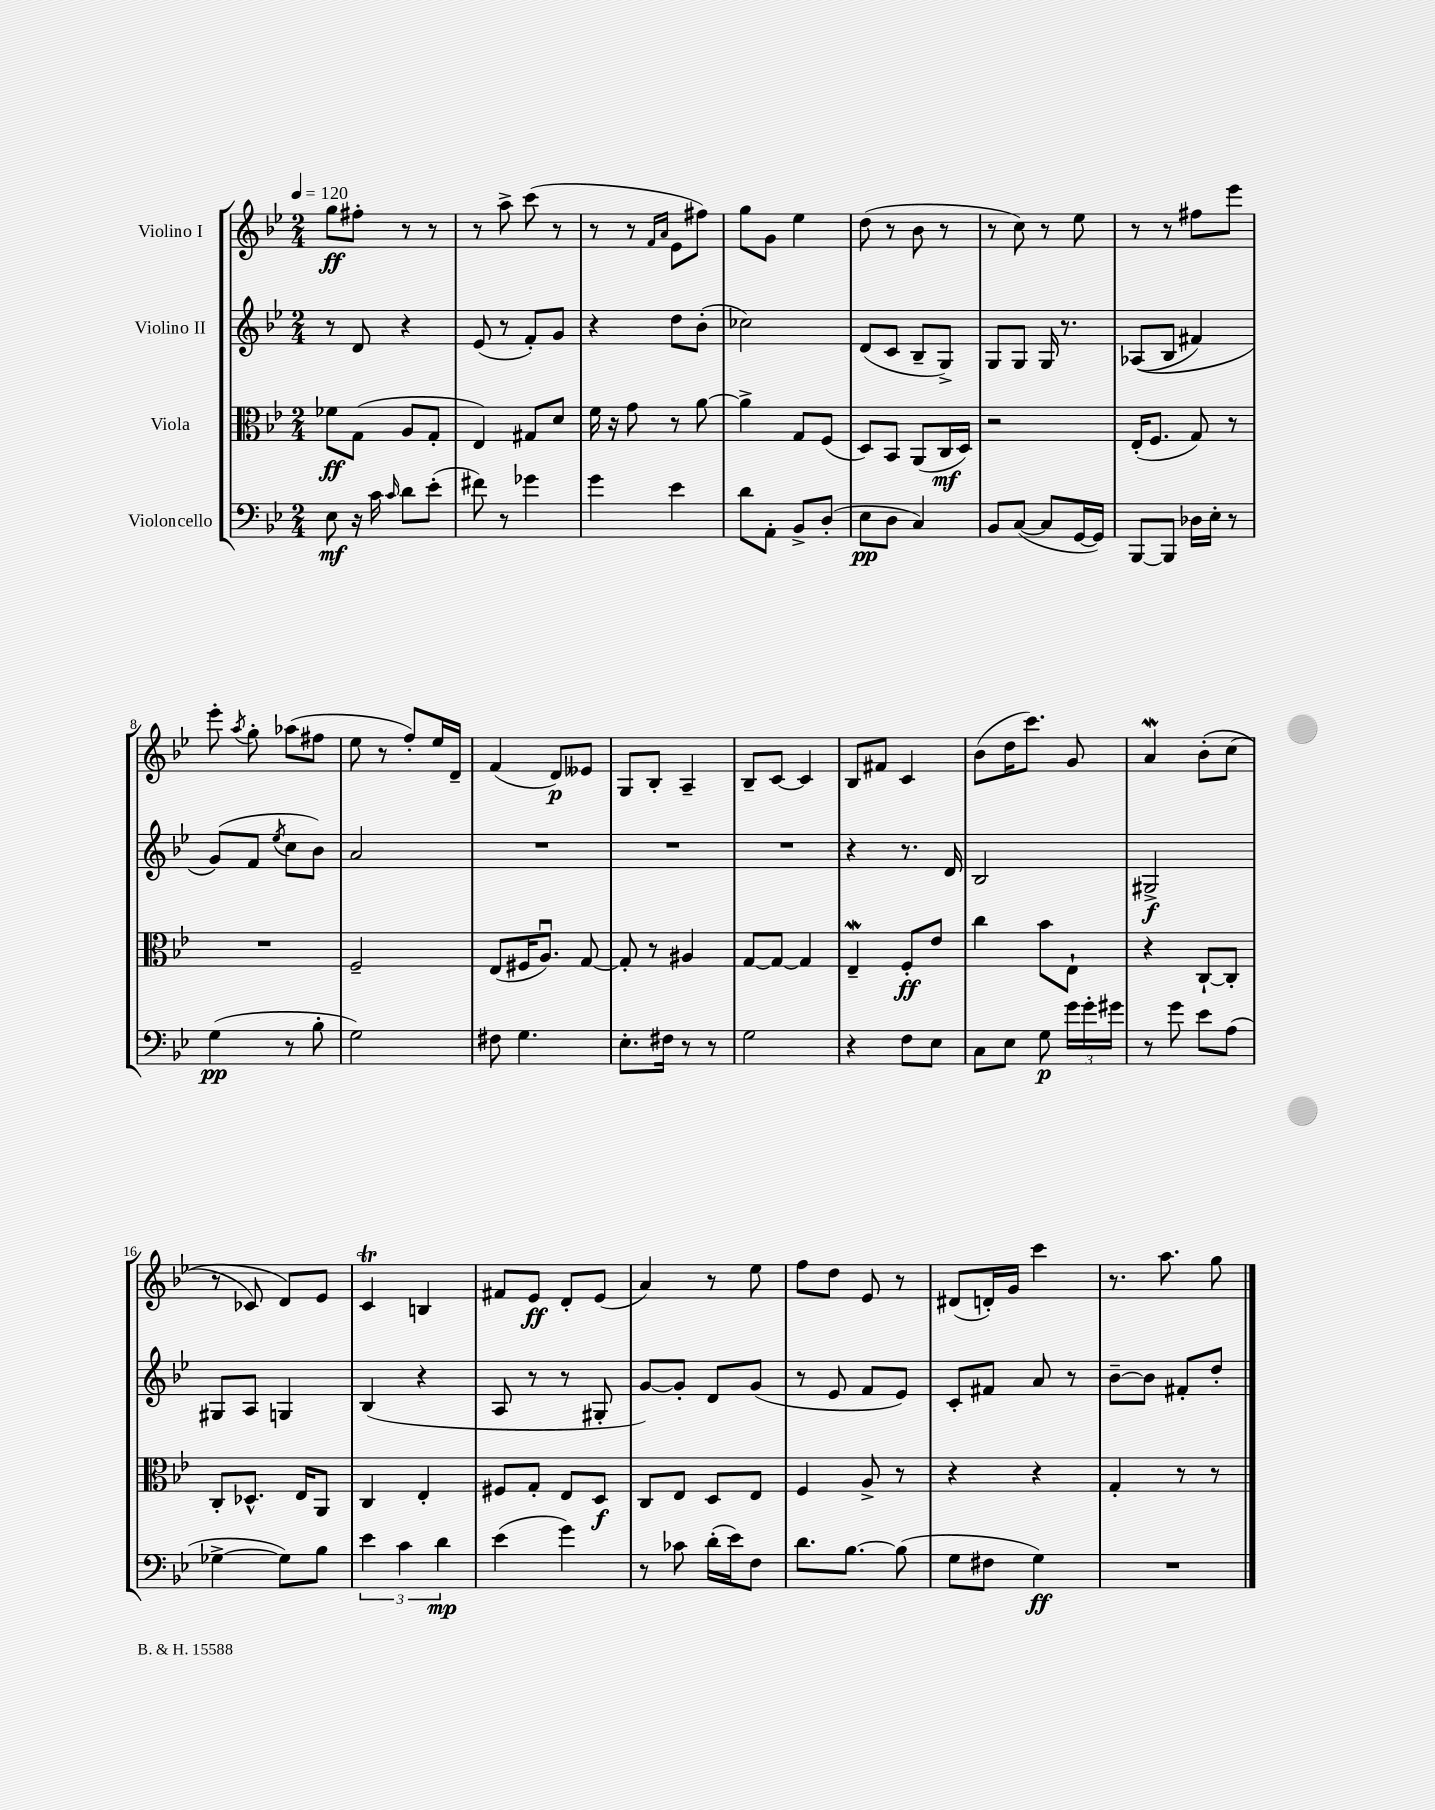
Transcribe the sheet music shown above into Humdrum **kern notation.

**kern	**dynam	**kern	**dynam	**kern	**dynam	**kern	**dynam
*part4	*part4	*part3	*part3	*part2	*part2	*part1	*part1
*staff4	*staff4	*staff3	*staff3	*staff2	*staff2	*staff1	*staff1
*I"Violoncello	*	*I"Viola	*	*I"Violino II	*	*I"Violino I	*
*clefF4	*	*clefC3	*	*clefG2	*	*clefG2	*
*k[b-e-]	*	*k[b-e-]	*	*k[b-e-]	*	*k[b-e-]	*
*M2/4	*	*M2/4	*	*M2/4	*	*M2/4	*
*MM120	*	*MM120	*	*MM120	*	*MM120	*
=1	=1	=1	=1	=1	=1	=1	=1
8E-\	mf	8f-X\L	ff	8r	.	8gg\L	ff
16r	.	(8G\J	.	8d/	.	8ff#X'\J	.
16c\	.	.	.	.	.	.	.
16qqc/	.	.	.	.	.	.	.
8d\L	.	8A/L	.	4r	.	8r	.
(8e-'\J	.	8G'/J	.	.	.	8r	.
=2	=2	=2	=2	=2	=2	=2	=2
8f#X\)	.	4E-/)	.	(8e-/	.	8r	.
8r	.	.	.	8r	.	8aa^\	.
4g-X\	.	8G#X/L	.	8f'/L)	.	(8ccc\	.
.	.	8d/J	.	8g/J	.	8r	.
=3	=3	=3	=3	=3	=3	=3	=3
4g\	.	16f\	.	4r	.	8r	.
.	.	16r	.	.	.	.	.
.	.	8g\	.	.	.	8r	.
.	.	.	.	.	.	16qqf/LL	.
.	.	.	.	.	.	16qqa/JJ	.
4e-\	.	8r	.	8dd\L	.	8e-\L	.
.	.	[8a\	.	(8b-'\J	.	8ff#X\J)	.
=4	=4	=4	=4	=4	=4	=4	=4
8d\L	.	4a^\]	.	2cc-X\)	.	8gg\L	.
8AA'\J	.	.	.	.	.	8g\J	.
8BB-^/L	.	8G/L	.	.	.	4ee-\	.
(8D'/J	.	(8F/J	.	.	.	.	.
=5	=5	=5	=5	=5	=5	=5	=5
8E-\L	pp	8D/L)	.	(8d/L	.	(8dd\	.
8D\J	.	8BB-/J	.	8c/J	.	8r	.
4C/)	.	(8AA/L	.	8B-~/L	.	8b-\	.
.	.	16C/L	mf	8G^/J)	.	8r	.
.	.	16D/JJ)	.	.	.	.	.
=6	=6	=6	=6	=6	=6	=6	=6
8BB-/L	.	2r	.	8G/L	.	8r	.
([8C/J	.	.	.	8G/J	.	8cc\)	.
8C/L]	.	.	.	16G/	.	8r	.
.	.	.	.	8.r	.	.	.
[16GG/L	.	.	.	.	.	8ee-\	.
16GG/JJ])	.	.	.	.	.	.	.
=7	=7	=7	=7	=7	=7	=7	=7
[8BBB-/L	.	(16E-'/KL	.	((8A-X/L	.	8r	.
.	.	8.F/J	.	.	.	.	.
8BBB-/J]	.	.	.	8B-/J	.	8r	.
16D-X\LL	.	8G/)	.	4f#X/)	.	8ff#X\L	.
16E-'\JJ	.	.	.	.	.	.	.
8r	.	8r	.	.	.	8eee-\J	.
!!LO:LB:g=z
=8	=8	=8	=8	=8	=8	=8	=8
(4G\	pp	2r	.	(8g/L)	.	8eee-'\	.
.	.	.	.	.	.	8qaa/	.
.	.	.	.	8f/J	.	8gg'\	.
.	.	.	.	8qee-/	.	.	.
8r	.	.	.	8cc\L	.	(8aa-X\L	.
8B-'\	.	.	.	8b-\J)	.	8ff#X\J	.
=9	=9	=9	=9	=9	=9	=9	=9
2G\)	.	2F~/	.	2a/	.	8ee-\	.
.	.	.	.	.	.	8r	.
.	.	.	.	.	.	8ff'/L)	.
.	.	.	.	.	.	16ee-/L	.
.	.	.	.	.	.	16d~/JJ	.
=10	=10	=10	=10	=10	=10	=10	=10
8F#X\	.	(8E-/L	.	2r	.	(4f/	.
4.G\	.	16F#X/K	.	.	.	.	.
.	.	8.Au/J)	.	.	.	.	.
.	.	.	.	.	.	8d/L)	p
.	.	[8G/	.	.	.	8e--X/J	.
=11	=11	=11	=11	=11	=11	=11	=11
8.E-'\L	.	8G'/]	.	2r	.	8G/L	.
.	.	8r	.	.	.	8B-'/J	.
16F#X\Jk	.	.	.	.	.	.	.
8r	.	4A#X/	.	.	.	4A~/	.
8r	.	.	.	.	.	.	.
=12	=12	=12	=12	=12	=12	=12	=12
2G\	.	[8G/L	.	2r	.	8B-~/L	.
.	.	8G/J_	.	.	.	[8c/J	.
.	.	4G/]	.	.	.	4c/]	.
=13	=13	=13	=13	=13	=13	=13	=13
4r	.	4E-w~/	.	4r	.	8B-/L	.
.	.	.	.	.	.	8f#X/J	.
8F\L	.	8F'/L	ff	8.r	.	4c/	.
8E-\J	.	8e-/J	.	.	.	.	.
.	.	.	.	16d/	.	.	.
=14	=14	=14	=14	=14	=14	=14	=14
8C\L	.	4cc\	.	2B-/	.	(8b-\L	.
8E-\J	.	.	.	.	.	16dd\K	.
.	.	.	.	.	.	8.ccc\J)	.
8G\	p	8b-\L	.	.	.	.	.
24g\LL	.	8E-`\J	.	.	.	8g/	.
24g'\	.	.	.	.	.	.	.
24g#X\JJ	.	.	.	.	.	.	.
=15	=15	=15	=15	=15	=15	=15	=15
8r	.	4r	.	2G#X^/	f	4aW/	.
8g\	.	.	.	.	.	.	.
8e-\L	.	[8C`/L	.	.	.	(8b-'\L	.
(8A\J	.	8C'/J]	.	.	.	(8cc\J	.
!!LO:LB:g=z
=16	=16	=16	=16	=16	=16	=16	=16
[4G-X^\	.	8C'/L	.	8G#X/L	.	8r	.
.	.	8.D-X^^/J	.	8A/J	.	8c-X/)	.
8G-\L])	.	.	.	4Gn/	.	8d/L)	.
.	.	16E-/KL	.	.	.	.	.
8B-\J	.	8AA/J	.	.	.	8e-/J	.
=17	=17	=17	=17	=17	=17	=17	=17
6e-\	.	4C/	.	(4B-/	.	4cT/	.
6c\	.	.	.	.	.	.	.
.	.	4E-'/	.	4r	.	4Bn/	.
6d\	mp	.	.	.	.	.	.
=18	=18	=18	=18	=18	=18	=18	=18
(4e-\	.	8F#X/L	.	8A/	.	8f#X/L	.
.	.	8G'/J	.	8r	.	8e-/J	ff
4g\)	.	8E-/L	.	8r	.	8d'/L	.
.	.	8D/J	f	8G#X'/	.	(8e-/J	.
=19	=19	=19	=19	=19	=19	=19	=19
8r	.	8C/L	.	[8g/L)	.	4a/)	.
8c-X\	.	8E-/J	.	8g'/J]	.	.	.
(16d'\LL	.	8D/L	.	8d/L	.	8r	.
16e-\J)	.	.	.	.	.	.	.
8F\J	.	8E-/J	.	(8g/J	.	8ee-\	.
=20	=20	=20	=20	=20	=20	=20	=20
8.d\L	.	4F/	.	8r	.	8ff\L	.
.	.	.	.	8e-/	.	8dd\J	.
[8.B-\J	.	.	.	.	.	.	.
.	.	8A^/	.	8f/L	.	8e-/	.
(8B-\]	.	8r	.	8e-/J)	.	8r	.
=21	=21	=21	=21	=21	=21	=21	=21
8G\L	.	4r	.	8c'/L	.	(8d#X/L	.
8F#X\J	.	.	.	8f#X/J	.	16dn'/L)	.
.	.	.	.	.	.	16g/JJ	.
4G\)	ff	4r	.	8a/	.	4ccc\	.
.	.	.	.	8r	.	.	.
=22	=22	=22	=22	=22	=22	=22	=22
2r	.	4G'/	.	[8b-~\L	.	8.r	.
.	.	.	.	8b-\J]	.	.	.
.	.	.	.	.	.	8.aa\	.
.	.	8r	.	8f#X'/L	.	.	.
.	.	8r	.	8dd'/J	.	8gg\	.
==	==	==	==	==	==	==	==
*-	*-	*-	*-	*-	*-	*-	*-
